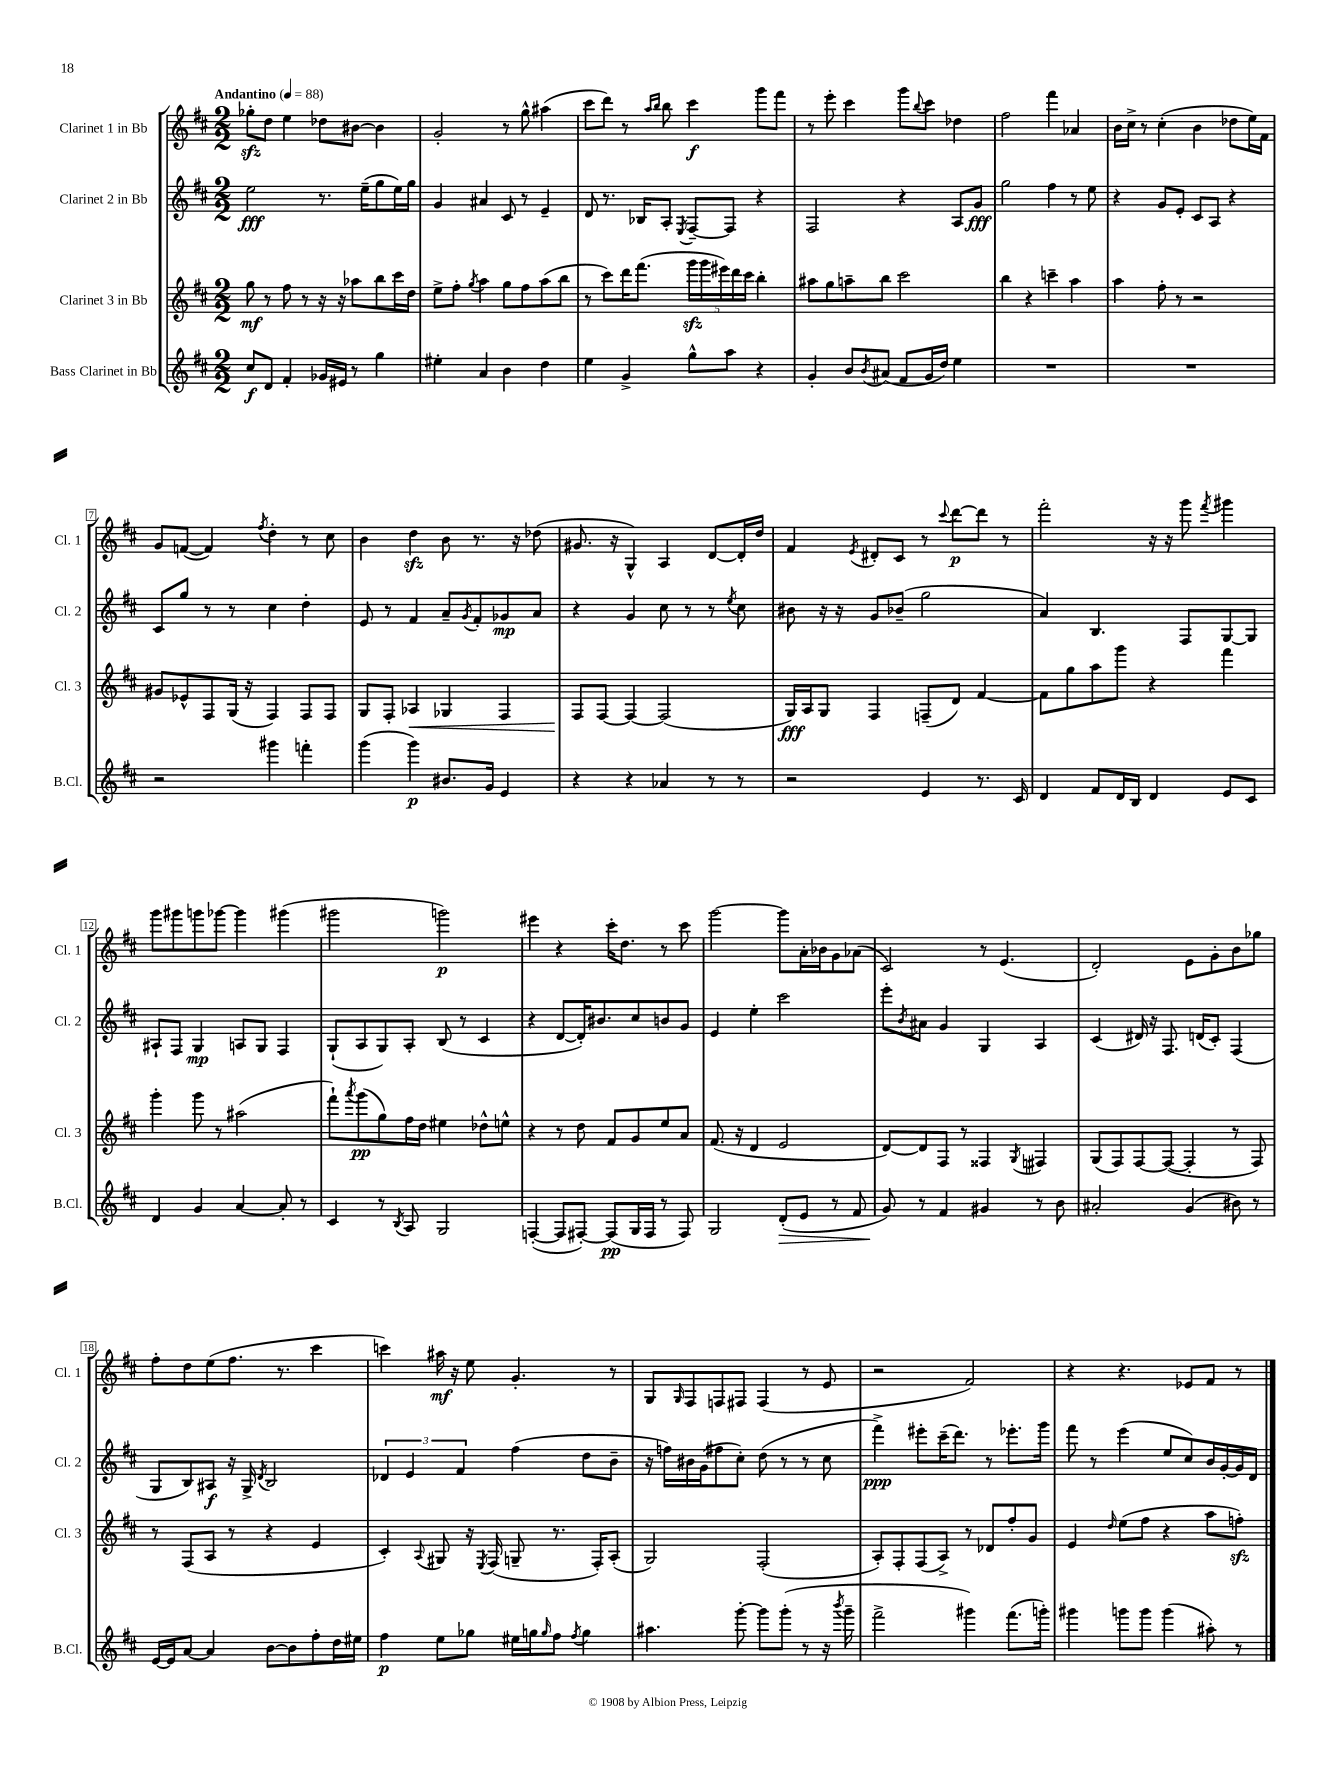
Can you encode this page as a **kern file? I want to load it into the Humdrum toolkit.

**kern	**dynam	**kern	**dynam	**kern	**dynam	**kern	**dynam
*part4	*part4	*part3	*part3	*part2	*part2	*part1	*part1
*staff4	*staff4	*staff3	*staff3	*staff2	*staff2	*staff1	*staff1
*I"Bass Clarinet in Bb	*	*I"Clarinet 3 in Bb	*	*I"Clarinet 2 in Bb	*	*I"Clarinet 1 in Bb	*
*I'B.Cl.	*	*I'Cl. 3	*	*I'Cl. 2	*	*I'Cl. 1	*
*clefG2	*	*clefG2	*	*clefG2	*	*clefG2	*
*k[f#c#]	*	*k[f#c#]	*	*k[f#c#]	*	*k[f#c#]	*
*M2/2	*	*M2/2	*	*M2/2	*	*M2/2	*
*MM88	*	*MM88	*	*MM88	*	*MM88	*
=1	=1	=1	=1	=1	=1	=1	=1
!	!	!	!	!	!	!LO:TX:a:B:t=Andantino	!
8cc#/L	f	8gg\	mf	2ee\	fff	8gg-Xzz'\L	.
8d/J	.	8r	.	.	.	8dd\J	.
4f#'/	.	8ff#\	.	.	.	4ee\	.
.	.	8r	.	.	.	.	.
16g-X/LL	.	16r	.	8.r	.	8dd-X\L	.
16e#X/JJ	.	16r	.	.	.	.	.
8r	.	8aa-X\L	.	.	.	[8b#X\J	.
.	.	.	.	(16ee~\KL	.	.	.
4gg\	.	8bb\	.	8gg\	.	4b#\]	.
.	.	16ccc#\L	.	16ee\L)	.	.	.
.	.	16dd\JJ	.	16gg\JJ	.	.	.
=2	=2	=2	=2	=2	=2	=2	=2
4ee#X'\	.	8ee^\L	.	4g/	.	2g'/	.
.	.	8ff#'\J	.	.	.	.	.
.	.	8qgg/	.	.	.	.	.
4a/	.	4aa\	.	4a#X/	.	.	.
4b\	.	8gg\L	.	8c#/	.	8r	.
.	.	8ff#\	.	8r	.	8gg^^\	.
4dd\	.	(8aa\	.	4e~/	.	(4aa#X\	.
.	.	8bb\J	.	.	.	.	.
=3	=3	=3	=3	=3	=3	=3	=3
4ee\	.	8r	.	8d/	.	8ccc#\L	.
.	.	8ccc#\L)	.	8.r	.	8ddd\J)	.
4g^/	.	16ddd\K	.	.	.	8r	.
.	.	(8.fff#\J	.	16B-X/KL	.	.	.
.	.	.	.	.	.	16qqaa/LL	.
.	.	.	.	.	.	16qqbb/JJ	.
.	.	.	.	8A'/J	.	8bb\	.
.	.	.	.	8qE/	.	.	.
8gg^^\L	.	20gggzz\LL	.	[8F#~/L	.	4ccc#\	f
.	.	20ggg\	.	.	.	.	.
.	.	20eee#X\)	.	.	.	.	.
8aa\J	.	.	.	8F#/J]	.	.	.
.	.	20ddd\	.	.	.	.	.
.	.	20ccc#\JJ	.	.	.	.	.
4r	.	4bb'\	.	4r	.	8ggg\L	.
.	.	.	.	.	.	8fff#\J	.
=4	=4	=4	=4	=4	=4	=4	=4
4g'/	.	8aa#X\L	.	2F#/	.	8r	.
.	.	8gg\	.	.	.	8eee'\	.
8b/L	.	8aan~\	.	.	.	4ccc#\	.
8qb/	.	.	.	.	.	.	.
(8a#X/J	.	8bb\J	.	.	.	.	.
8f#/L	.	2ccc#\	.	4r	.	8ggg\L	.
.	.	.	.	.	.	8qqbb/	.
16g/L	.	.	.	.	.	8ccc#\J	.
16dd/JJ)	.	.	.	.	.	.	.
4ee\	.	.	.	8A/L	.	4dd-X\	.
.	.	.	.	8g/J	fff	.	.
=5	=5	=5	=5	=5	=5	=5	=5
1r	.	4bb\	.	2gg\	.	2ff#\	.
.	.	4r	.	.	.	.	.
.	.	4cccn~\	.	4ff#\	.	4fff#\	.
.	.	4aa\	.	8r	.	4a-X/	.
.	.	.	.	8ee\	.	.	.
=6	=6	=6	=6	=6	=6	=6	=6
1r	.	4aa\	.	4r	.	16b\LL	.
.	.	.	.	.	.	16cc#^\JJ	.
.	.	.	.	.	.	8r	.
.	.	8ff#'\	.	8g/L	.	(4cc#'\	.
.	.	8r	.	8e'/J	.	.	.
.	.	2r	.	8c#/L	.	4b\	.
.	.	.	.	8A/J	.	.	.
.	.	.	.	4r	.	8dd-X\L	.
.	.	.	.	.	.	16ee\L)	.
.	.	.	.	.	.	16f#\JJ	.
!!LO:LB:g=z
=7	=7	=7	=7	=7	=7	=7	=7
2r	.	8g#X/L	.	8c#/L	.	8g/L	.
.	.	8e-X^^/	.	8gg/J	.	([8fn/J	.
.	.	8F#/	.	8r	.	4f/])	.
.	.	(16G/Jk	.	8r	.	.	.
.	.	16r	.	.	.	.	.
.	.	.	.	.	.	8qff#/	.
4ggg#X\	.	4F#/)	.	4cc#\	.	4dd'\	.
4fffn'\	.	8F#/L	.	4dd'\	.	8r	.
.	.	8F#/J	.	.	.	8cc#\	.
=8	=8	=8	=8	=8	=8	=8	=8
(4ggg\	.	8G/L	.	8e/	.	4b\	.
.	.	8F#'/J	.	8r	.	.	.
!	!	!	!LO:HP:b	!	!	!	!
4ggg\)	p	4A-X/	<	4f#/	.	4ddzz\	.
8.b#X/L	.	4G-X/	.	8a~/L	.	8b\	.
.	.	.	.	8qg/	.	.	.
.	.	.	.	8f#'/	.	8.r	.
16g/Jk	.	.	.	.	.	.	.
4e/	.	4F#/	.	8g-X/	mp	.	.
.	.	.	.	.	.	16r	.
.	.	.	.	8a/J	.	(8dd-X\	.
=9	=9	=9	=9	=9	=9	=9	=9
4r	.	8F#/L	.	4r	.	8.g#X/	.
.	.	[8F#/J	[	.	.	.	.
.	.	.	.	.	.	16r	.
4r	.	4F#/_	.	4g/	.	4G^^/)	.
4a-X/	.	(2F#/]	.	8cc#\	.	4A/	.
.	.	.	.	8r	.	.	.
8r	.	.	.	8r	.	[8d/L	.
.	.	.	.	8qee/	.	.	.
8r	.	.	.	8cc#\	.	16d'/L]	.
.	.	.	.	.	.	16dd/JJ	.
=10	=10	=10	=10	=10	=10	=10	=10
2r	.	16G/LL)	fff	8b#X\	.	4f#/	.
.	.	16A/J	.	.	.	.	.
.	.	8G/J	.	16r	.	.	.
.	.	.	.	16r	.	.	.
.	.	.	.	.	.	8qe/	.
.	.	4F#/	.	8g/L	.	8d#X'/L	.
.	.	.	.	(8b-X~/J	.	8c#/J	.
4e/	.	(8Fn~/L	.	2gg\	.	8r	.
.	.	.	.	.	.	8qqccc#/	.
.	.	8d/J)	.	.	.	[8ddd\L	p
8.r	.	[4f#/	.	.	.	8ddd\J]	.
.	.	.	.	.	.	8r	.
16c#/	.	.	.	.	.	.	.
=11	=11	=11	=11	=11	=11	=11	=11
4d/	.	8f#\L]	.	4a/)	.	2fff#'\	.
.	.	8gg\	.	.	.	.	.
8f#/L	.	8aa\	.	4.B/	.	.	.
16d/L	.	8ggg\J	.	.	.	.	.
16B/JJ	.	.	.	.	.	.	.
4d/	.	4r	.	.	.	16r	.
.	.	.	.	.	.	16r	.
.	.	.	.	8F#/L	.	8ggg\	.
.	.	.	.	.	.	8qfff#/	.
8e/L	.	4fff#\	.	[8G/	.	4ggg#X\	.
8c#/J	.	.	.	8G/J]	.	.	.
!!LO:LB:g=z
=12	=12	=12	=12	=12	=12	=12	=12
4d/	.	4ggg'\	.	8A#X`/L	.	8ggg\L	.
.	.	.	.	8F#/J	.	8ggg#X\	.
4g/	.	8ggg\	.	4G/	mp	8gggn\	.
.	.	8r	.	.	.	[8ggg-X\J	.
[4a/	.	(2aa#X\	.	8An/L	.	4ggg-\]	.
.	.	.	.	8G/J	.	.	.
8a'/]	.	.	.	4F#/	.	(4ggg#X\	.
8r	.	.	.	.	.	.	.
=13	=13	=13	=13	=13	=13	=13	=13
4c#/	.	8fff#`\L)	.	(8G`/L	.	2ggg#X\	.
.	.	8qaaa/	.	.	.	.	.
.	.	(8ggg\	pp	8A/	.	.	.
8r	.	8gg\)	.	8G/)	.	.	.
8qB/	.	.	.	.	.	.	.
8A/	.	16ff#\L	.	8A'/J	.	.	.
.	.	16dd\JJ	.	.	.	.	.
2G/	.	4ee#X\	.	(8B/	.	2gggn\)	p
.	.	.	.	8r	.	.	.
.	.	8dd-X^^\L	.	4c#/	.	.	.
.	.	8een^^\J	.	.	.	.	.
=14	=14	=14	=14	=14	=14	=14	=14
([4Fn'/	.	4r	.	4r	.	4eee#X\	.
8F/L]	.	8r	.	[8d/L	.	4r	.
[8F#X'/J)	.	8dd\	.	16d'/K])	.	.	.
.	.	.	.	8.b#X/	.	.	.
(8F#/L]	pp	8f#/L	.	.	.	16ccc#'\KL	.
.	.	.	.	.	.	8.dd\J	.
16G/L	.	8g/	.	8cc#/	.	.	.
16F#/JJ	.	.	.	.	.	.	.
8r	.	8ee/	.	8bn/	.	8r	.
8F#/)	.	8a/J	.	8g/J	.	8ccc#\	.
=15	=15	=15	=15	=15	=15	=15	=15
2G/	.	(8.f#/	.	4e/	.	[2ggg\	.
.	.	16r	.	.	.	.	.
.	.	4d/	.	4ee'\	.	.	.
!	!LO:HP:b	!	!	!	!	!	!
(8d'/L	>	2e/	.	2ccc#\	.	8ggg\L]	.
8e/J	.	.	.	.	.	16a'\L	.
.	.	.	.	.	.	16b-X\J	.
8r	.	.	.	.	.	8g\	.
8f#/	.	.	.	.	.	(8a-X\J	.
=16	=16	=16	=16	=16	=16	=16	=16
8g/)	.	[8d/L)	.	8eee'\L	.	2c#/)	.
.	.	.	.	8qb/	.	.	.
8r	]	8d/]	.	8a#X\J	.	.	.
4f#/	.	8F#/J	.	4g/	.	.	.
.	.	8r	.	.	.	.	.
4g#X/	.	4F##X/	.	4G/	.	8r	.
.	.	.	.	.	.	(4.e/	.
.	.	8qG/	.	.	.	.	.
8r	.	4F#X/	.	4A/	.	.	.
8b\	.	.	.	.	.	.	.
=17	=17	=17	=17	=17	=17	=17	=17
2a#X'/	.	(8G/L	.	(4c#/	.	2d'/)	.
.	.	8F#/)	.	.	.	.	.
.	.	[8F#/	.	16d#X/)	.	.	.
.	.	.	.	16r	.	.	.
.	.	(8F#/J_	.	8.F#/	.	.	.
(4g/	.	4F#'/]	.	.	.	8e\L	.
.	.	.	.	(16dn/KL	.	.	.
.	.	.	.	8c#'/J)	.	8g'\	.
8b#X\)	.	8r	.	(4F#/	.	8b\	.
8r	.	8F#/)	.	.	.	8gg-X\J	.
!!LO:LB:g=z
=18	=18	=18	=18	=18	=18	=18	=18
[16e/LL	.	8r	.	8G/L	.	8ff#'\L	.
16e/J]	.	.	.	.	.	.	.
[8a/J	.	(8F#/L	.	8B/)	.	8dd\	.
4a/]	.	8A/J	.	8A#X/J	f	(8ee\	.
.	.	8r	.	16r	.	8.ff#\J	.
.	.	.	.	16G^/	.	.	.
.	.	.	.	8qd/	.	.	.
[8b\L	.	4r	.	2B/	.	.	.
.	.	.	.	.	.	8.r	.
8b\]	.	.	.	.	.	.	.
8ff#'\	.	4e/	.	.	.	4ccc#\	.
16dd\L	.	.	.	.	.	.	.
16ee#X\JJ	.	.	.	.	.	.	.
=19	=19	=19	=19	=19	=19	=19	=19
4ff#\	p	4c#'/)	.	6d-X/	.	4cccn\)	.
.	.	.	.	6e/	.	.	.
.	.	8qqA/	.	.	.	.	.
8ee\L	.	8G#X/	.	.	.	16aa#X\	mf
.	.	.	.	.	.	16r	.
.	.	.	.	6f#/	.	.	.
8gg-X\J	.	16r	.	.	.	8ee\	.
.	.	8qE/	.	.	.	.	.
.	.	(16F#/	.	.	.	.	.
16ee#X\LL	.	8Gn~/	.	(4ff#\	.	4.g'/	.
16ggn\J	.	.	.	.	.	.	.
16qqgg/	.	.	.	.	.	.	.
8ff#\J	.	8.r	.	.	.	.	.
8qff#/	.	.	.	.	.	.	.
4gg\	.	.	.	8dd\L	.	.	.
.	.	16F#'/KL)	.	.	.	.	.
.	.	(8A'/J	.	8b~\J	.	8r	.
=20	=20	=20	=20	=20	=20	=20	=20
4.aa#X\	.	2G/)	.	16r	.	8G/L	.
.	.	.	.	16ffn\LL)	.	.	.
.	.	.	.	.	.	16qqG/	.
.	.	.	.	16b#X\	.	8F#/	.
.	.	.	.	(16g\J	.	.	.
.	.	.	.	8ff#X\	.	8Fn/	.
[8ggg'\	.	.	.	8cc#'\J)	.	8F#X/J	.
8ggg\L]	.	(2F#'/	.	(8dd\	.	(4F#/	.
(8ggg'\J	.	.	.	8r	.	.	.
8r	.	.	.	8r	.	8r	.
16r	.	.	.	8cc#\	.	8e/	.
8qbbb/	.	.	.	.	.	.	.
16ggg~\	.	.	.	.	.	.	.
=21	=21	=21	=21	=21	=21	=21	=21
2fff#^\	.	8A'/L)	.	4fff#^\)	ppp	2r	.
.	.	8F#'/	.	.	.	.	.
.	.	(8F#/	.	8eee#X'\L	.	.	.
.	.	8A^/J)	.	(16ccc#~\K	.	.	.
.	.	.	.	8.ddd\J)	.	.	.
4ggg#X\)	.	8r	.	.	.	2f#/)	.
.	.	8d-X/L	.	8r	.	.	.
(8.fff#\L	.	8ff#'/	.	8.eee-X'\L	.	.	.
.	.	8g/J	.	.	.	.	.
16gggn'\Jk)	.	.	.	16ggg\Jk	.	.	.
=22	=22	=22	=22	=22	=22	=22	=22
4ggg#X\	.	4e/	.	8fff#\	.	4r	.
.	.	.	.	8r	.	.	.
.	.	16qqdd/	.	.	.	.	.
8gggn\L	.	(8ee\L	.	(4eee\	.	4.r	.
8ggg\J	.	8ff#\J	.	.	.	.	.
(4ggg\	.	4r	.	8ee/L	.	.	.
.	.	.	.	8cc#/)	.	8e-X/L	.
8aa#X'\)	.	8aa\L	.	16b/L	.	8f#/J	.
.	.	.	.	[16g'/	.	.	.
8r	.	8ffnzz'\J)	.	16g/]	.	8r	.
.	.	.	.	16d/JJ	.	.	.
==	==	==	==	==	==	==	==
*-	*-	*-	*-	*-	*-	*-	*-
